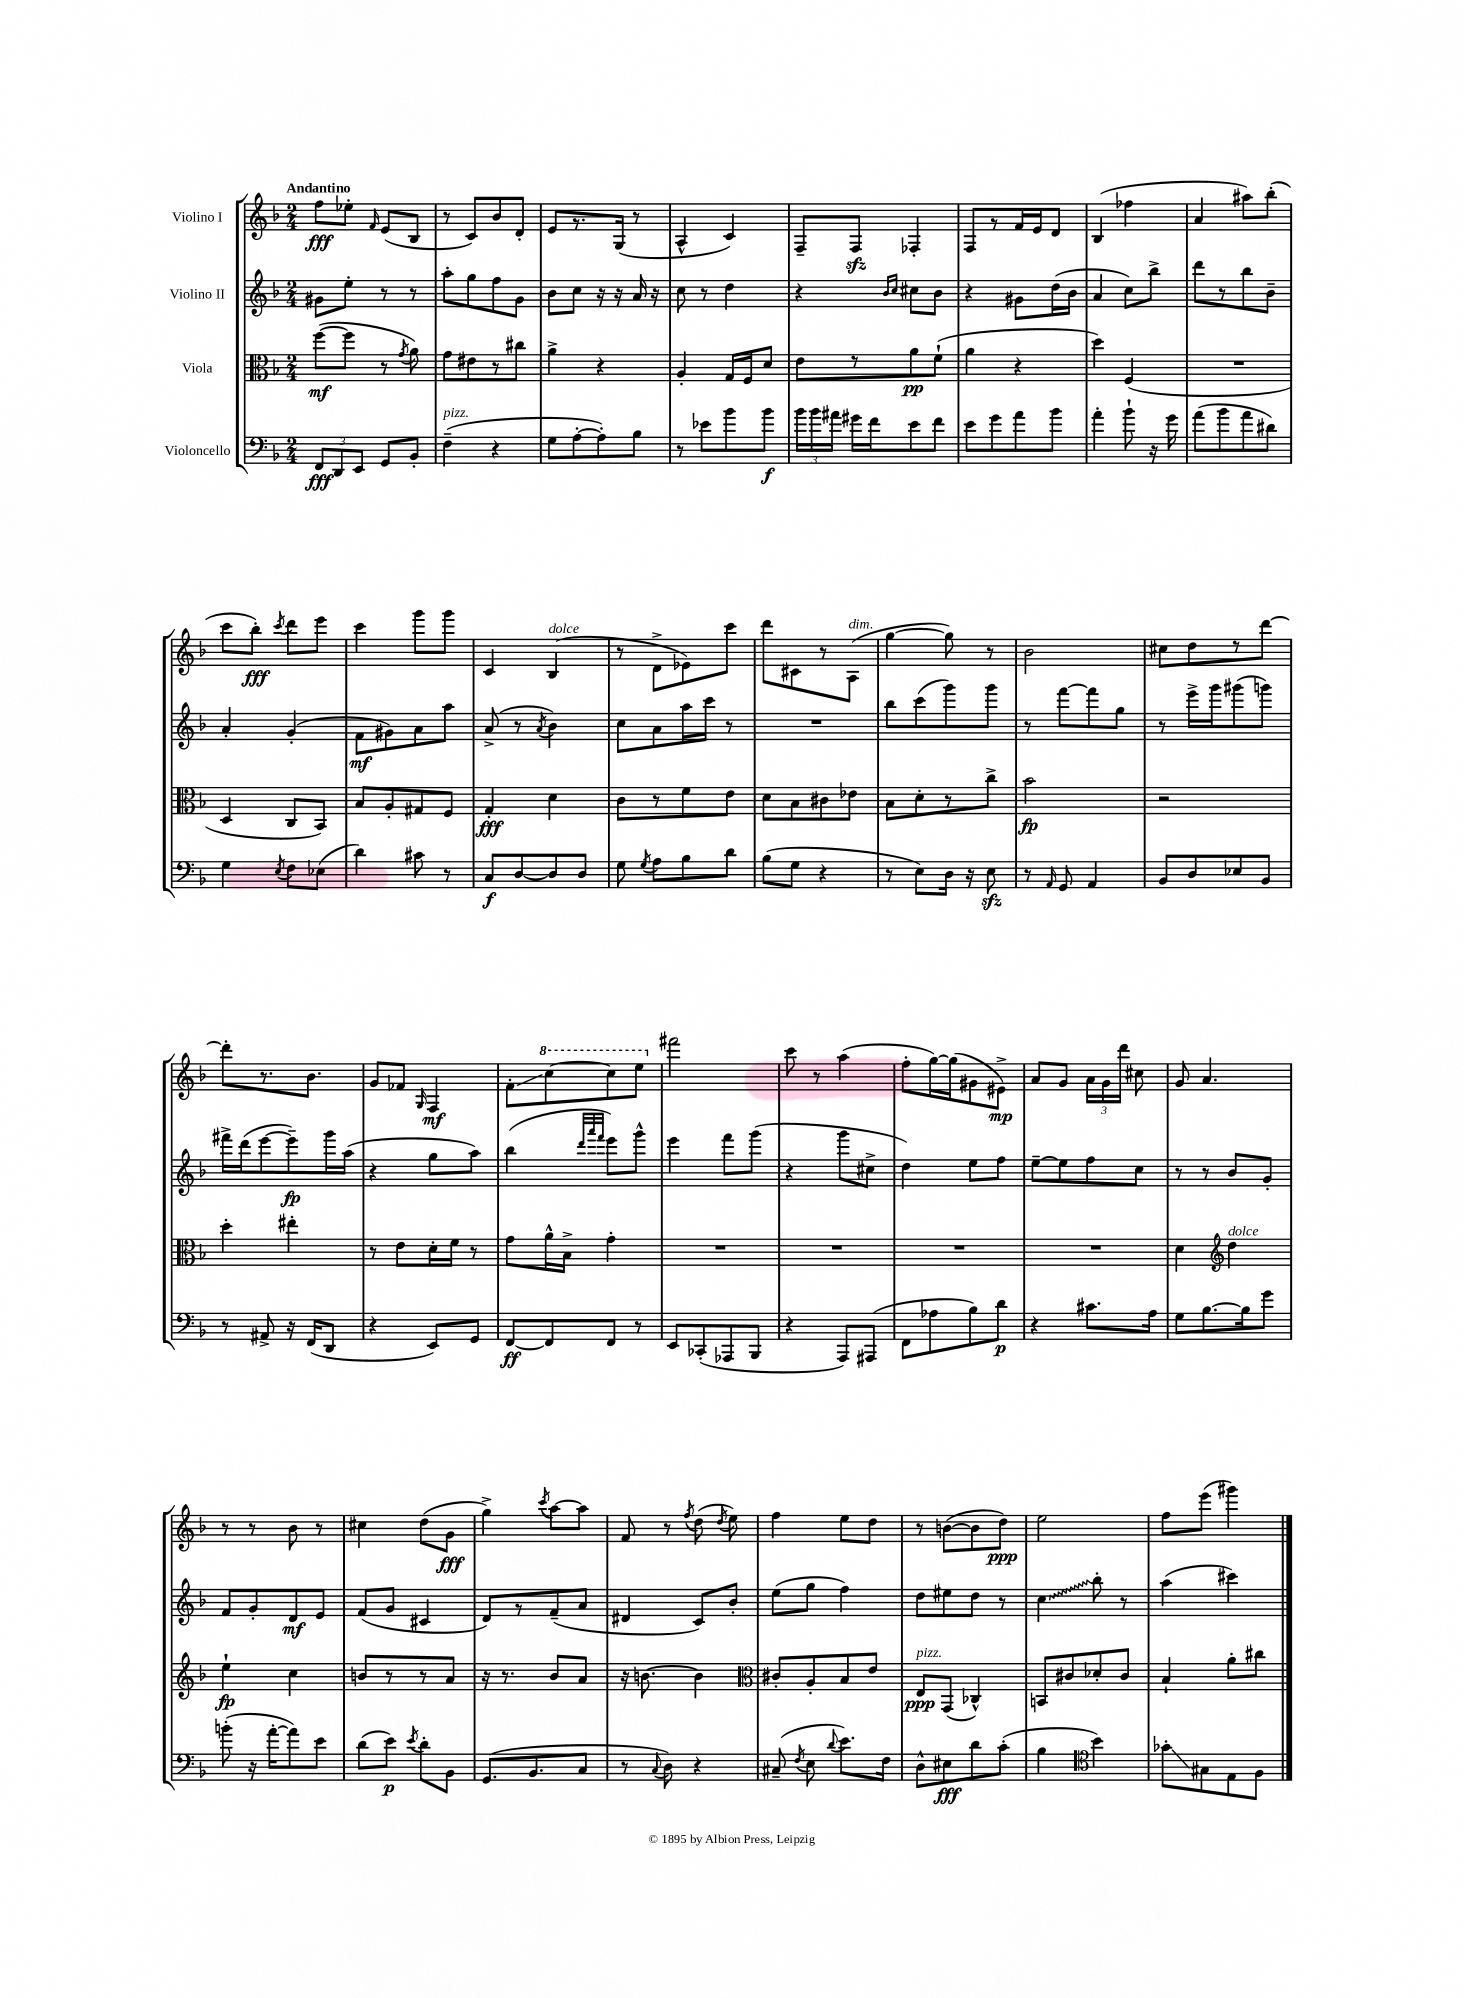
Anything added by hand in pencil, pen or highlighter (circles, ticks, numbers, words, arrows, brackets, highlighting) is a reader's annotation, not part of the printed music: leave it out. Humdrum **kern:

**kern	**kern	**kern	**kern
*staff4	*staff3	*staff2	*staff1
*clefF4	*clefC3	*clefG2	*clefG2
*k[b-]	*k[b-]	*k[b-]	*k[b-]
*M2/4	*M2/4	*M2/4	*M2/4
12FF	([8ff	8g#	8ff
12DD	.	.	.
.	8ff]	8ee'	8ee-'
12EE	.	.	.
.	.	.	16qqf
8GG	8r	8r	(8e
.	8qg	.	.
8BB-'	8a)	8r	8B-
=	=	=	=
(4F~	8g	8aa'	8r
.	8e#	8gg	8c)
4r	8r	8ff	8b-
.	8cc#	8g	8d'
=	=	=	=
8G	4a^	8b-	8e
[8A'	.	8cc	8.r
8A'])	4r	16r	.
.	.	16r	(16G
8B-	.	16a	8r
.	.	16r	.
=	=	=	=
8r	4A'	8cc	4A^^
8e-	.	8r	.
8b-	16G	4dd	4c)
.	16F	.	.
8b-	8d	.	.
=	=	=	=
24b-	8e	4r	8F~
24b-	.	.	.
24a#	.	.	.
16g#	8r	.	8F
16f	.	.	.
.	.	16qqb-	.
.	.	16qqcc	.
8e	8a	8cc#	4F-'
8f	(8f`	8b-	.
=	=	=	=
8e	4a	4r	8F
8g	.	.	8r
8a	4r	8g#	16f
.	.	.	16e
8b-	.	(16dd	8d
.	.	16b-	.
=	=	=	=
4a'	4dd)	4a	(4B-
8b-`	(4F	8cc)	4ff-
16r	.	8bb-^	.
16g	.	.	.
=	=	=	=
(8a	2r	8ddd	4a
8b-	.	8r	.
8a	.	8bb-	8aa#)
8d#)	.	8b-~	(8bb-'
=	=	=	=
4G	4D	4a'	8ccc
.	.	.	8bb-')
8qE	.	.	8qccc
8F	8C	(4g'	8ddd
(8E-	8BB-)	.	8eee
=	=	=	=
4d)	8B-	8f	4ccc
.	8A'	8g#)	.
8c#	8G#	8a	8ggg
8r	8F	8aa	8ggg
=	=	=	=
8C	4G'	(8a^	4c
[8D	.	8r	.
.	.	8qa	.
8D]	4d	4b-)	(4B-
8D	.	.	.
=	=	=	=
8G	8c	8cc	8r
8qG	.	.	.
8A	8r	8a	8d^
8B-	8f	16aa	8e-)
.	.	16ccc	.
8d	8e	8r	8ccc
=	=	=	=
(8B-	8d	2r	8ddd
8G	8B-	.	8c#
4r	8c#	.	8r
.	8e-	.	(8A
=	=	=	=
8r	8B-	8bb-	[4gg
8E)	8d'	(8ccc	.
16D	8r	8ggg)	8gg])
16r	.	.	.
8E	8cc^	8ggg	8r
=	=	=	=
8r	2b-	8r	2b-
16qqAA	.	.	.
8GG	.	[8fff	.
4AA	.	8fff]	.
.	.	8gg	.
=	=	=	=
8BB-	2r	8r	8cc#
8D	.	16eee^	8dd
.	.	16ggg	.
8E-	.	(8ggg#	8r
8BB-	.	8ggg)	[8ddd
=	=	=	=
8r	4dd'	16fff#^	8ddd']
.	.	(16ddd	.
8AA#^	.	[8eee	8.r
16r	4ee#'	8eee~])	.
(16FF	.	.	8.b-
8DD	.	16ggg	.
.	.	(16aa	.
=	=	=	=
4r	8r	4r	8g
.	8e	.	8f-
.	.	.	16qqG
8EE)	16d'	8gg	4F
.	16f	.	.
8GG	8r	8aa)	.
=	=	=	=
[8FF	8g	(4bb-	8f'
8FF]	16a^^	.	[8ccc
.	16B-^	.	.
.	.	32qqddd	.
.	.	32qqaaa	.
.	.	32qqfff	.
8FF	4g'	8eee)	8ccc]
8r	.	8ggg^^	8eee
=	=	=	=
8EE	2r	4eee	2fff#
(8CC-'	.	.	.
8AAA-	.	8fff	.
8BBB-	.	(8ggg	.
=	=	=	=
4r	2r	4r	8ccc
.	.	.	8r
8AAA)	.	8ggg	(4aa
(8AAA#	.	8cc#^	.
=	=	=	=
8FF	2r	4dd)	8ff'
8A-	.	.	[16gg)
.	.	.	(16gg]
8B-)	.	8ee	8g#
8d	.	8ff	8e#^)
=	=	=	=
4r	2r	[8ee~	8a
.	.	8ee]	8g
8.c#	.	8ff	24a
.	.	.	24g
.	.	.	24ddd
.	.	8cc	8cc#
16A	.	.	.
=	=	=	=
8G	4d	8r	8g
[8.B-	.	8r	4.a
*	*clefG2	*	*
.	4dd	8b-	.
16B-]	.	.	.
8g	.	8g'	.
=	=	=	=
(8b'	4ee`	8f	8r
16r	.	8g'	8r
[16a'	.	.	.
8a])	4cc	8d	8b-
8e	.	8e	8r
=	=	=	=
(8d	8b	(8f	4cc#
8e)	8r	8g	.
8qe	.	.	.
8d'	8r	4c#	(8dd
8BB-	8a	.	8g
=	=	=	=
(8.GG	16r	8d)	4gg^)
.	8.r	.	.
.	.	8r	.
8.BB-	.	.	.
.	.	.	8qccc
.	8b-	(8f~	[8aa
8C	8a	8a	8aa]
=	=	=	=
8r	16r	4d#	8f
.	[8.b	.	.
8qqC	.	.	.
8D)	.	.	8r
.	.	.	8qff
4r	4b]	8c)	(8dd
.	.	.	8qdd
.	.	8b-'	8ee)
=	=	=	=
*	*clefC3	*	*
(8C#~	8c#'	(8ee	4ff
8qF	.	.	.
8E	8A'	8gg	.
8qqd	.	.	.
8.e)	8B-	4ff)	8ee
.	8e	.	8dd
16F	.	.	.
=	=	=	=
8D^^	8E	8dd	8r
8E#	(8GG	8ee#	([8b
8d	4C-^^)	8dd	8b]
(8c'	.	8r	8dd)
=	=	=	=
4B-	8BB	4cc	2ee
.	8c#	.	.
*clefC4	*	*	*
4b-)	8d-'	8bb-'	.
.	8c#	8r	.
=	=	=	=
8g-'	4B-`	(4aa	8ff
8G#	.	.	(8eee
8E	8a'	4ccc#)	4ggg#)
8F	8cc#	.	.
==	==	==	==
*-	*-	*-	*-
